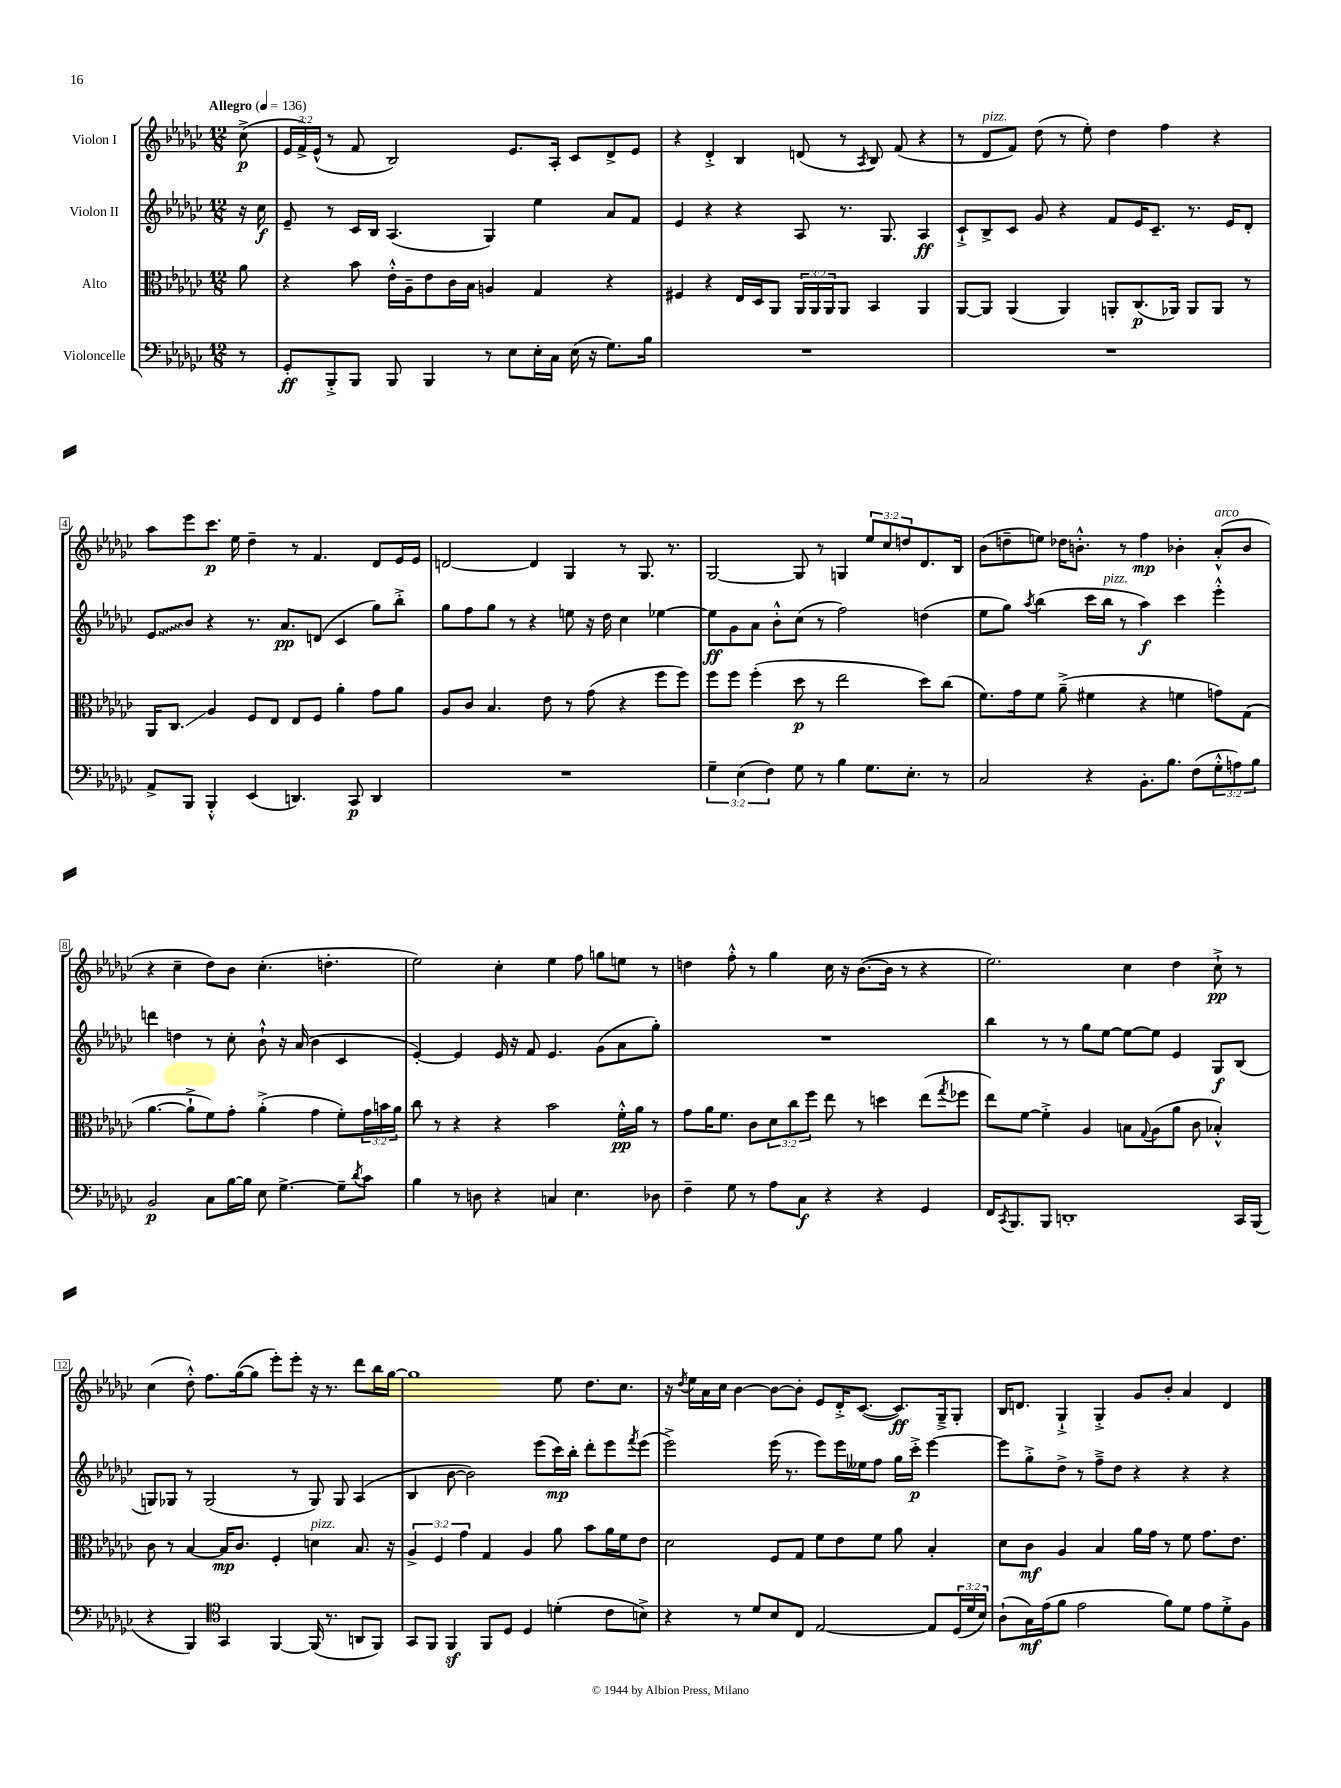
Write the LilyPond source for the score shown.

<<
\new StaffGroup <<
\new Staff = "s0" \with { instrumentName = "Violon I" } {
    \clef treble \key ges \major \numericTimeSignature \time 12/8 \override Staff.TupletNumber.text = #tuplet-number::calc-fraction-text \partial 8 \tempo "Allegro" 4 = 136
    ces''8->\p( |
    \tuplet 3/2 { ees'16 f'16->) ees'16-^( } r8 f'8 bes2) ees'8. aes16-. ces'8 des'8-> ees'8 |
    r4 des'4-.-> bes4 d'8( r8 \acciaccatura { aes8 } bes8) f'8( r4 |
    r8 des'8^\markup { \italic "pizz." } f'8) des''8( r8 ees''8-.) des''4 f''4 r4 |
    aes''8 ees'''8 ces'''8.\p ees''16 des''4-- r8 f'4. des'8 ees'16 ees'16 |
    d'2~ d'4 ges4 r8 ges8. r8. |
    ges2~ ges8 r8 g4 \tuplet 3/2 { ees''8 ces''8 d''8 } des'8. bes16 |
    bes'8( d''8-- e''8) des''16 b'8.-.-^ r8 f''4\mp bes'4-. aes'8-.-^^\markup { \italic "arco" }( bes'8 |
    r4 ces''4-- des''8) bes'8 ces''4.-.( d''4.-. |
    ees''2) ces''4-. ees''4 f''8 g''8 e''8 r8 |
    d''4 f''8-.-^ r8 ges''4 ces''16 r16 bes'8.~( bes'16 r8 r4 |
    ees''2.) ces''4 des''4 ces''8-!->\pp r8 |
    ces''4( des''8-.-^) f''8. ges''16~( ges''8 ees'''8-.) ees'''8-. r16 r8. des'''8 bes''16 ges''16~ |
    ges''1 ees''8 des''8. ces''8. |
    r16 \acciaccatura { des''8 } ees''16 aes'16 ces''16 bes'4~ bes'8~ bes'8-. ees'8 des'16-.-> ces'8.~( ces'8.\ff) ges16---> ges8-. |
    bes16 d'8. ges4-!-> ges4-.-> ges'8 bes'8-. aes'4 d'4 \bar "|." |
}
\new Staff = "s1" \with { instrumentName = "Violon II" } {
    \clef treble \key ges \major \numericTimeSignature \time 12/8 \partial 8
    r16 ces''16\f |
    ees'8-- r8 ces'16 bes16 aes4.( ges4) ees''4 aes'8 f'8 |
    ees'4 r4 r4 aes8 r8. ges8. aes4\ff |
    ces'8-!-> bes8-> ces'8 ges'8 r4 f'8 ees'16 ces'8.-- r8. ees'16 des'8-. |
    \once \override Glissando.style = #'zigzag ees'8\glissando bes'8 r4 r8. aes'8.\pp d'8( ces'4 ges''8) bes''8-.-> |
    ges''8 f''8 ges''8 r8 r4 e''8 r16 des''16 ces''4 ees''4~ |
    ees''8\ff ges'8 aes'8 bes'8-.-^ ces''8( r8 f''2) d''4( |
    ees''8 ges''8) \acciaccatura { aes''8 } bes''4( ces'''16 bes''16^\markup { \italic "pizz." } r8 aes''4\f) ces'''4 ees'''4-.-^ |
    d'''4 d''4 r8 ces''8-. bes'8-!-^ r16 aes'16( bes'4 ces'4 |
    ees'4~-.) ees'4 ees'16 r16 f'8 ees'4. ges'8( aes'8 ges''8-.) |
    R1. |
    bes''4 r8 r8 ges''8 ees''8~ ees''8~ ees''8 ees'4 ges8\f bes8( |
    g8) ges8 r8 ges2( r8 ges8) ges8 aes4( |
    bes4 bes'8~ bes'2) ees'''8( ces'''16\mp) bes''16-. des'''8-. ees'''8 \acciaccatura { f'''8 } ees'''8( |
    ees'''2->) ees'''16( r8. ees'''8) ees'''16 eeses''16 f''8 ges''16 ces'''16-.->\p ees'''4~ |
    ees'''8 ges''8-.-> des''8-> r8 f''8---> des''8 r4 r4 r4 \bar "|." |
}
\new Staff = "s2" \with { instrumentName = "Alto" } {
    \clef alto \key ges \major \numericTimeSignature \time 12/8 \override Staff.TupletNumber.text = #tuplet-number::calc-fraction-text \partial 8
    aes'8 |
    r4 bes'8 ees'16-.-^ aes16-- ees'8 ces'16 bes16 a4 ges4 r4 |
    fis4 r4 ees16 des16 aes,8 \tuplet 3/2 { aes,16 aes,16 aes,16 } aes,8 bes,4 aes,4 |
    aes,8~ aes,8 aes,4( aes,4) a,8-. ces8.\p( aes,16) aes,8 aes,8 r8 |
    aes,16 ces8.\glissando aes4 f8 ees8 ees8 f8 aes'4-. ges'8 aes'8 |
    aes8 ces'8 bes4. ees'8 r8 ges'8( r4 f''8 f''8) |
    f''8 f''8 f''4-.( des''8\p r8 ees''2 des''8) ces''8( |
    f'8.) ges'16 f'8 aes'8--->( fis'4 r4 f'4 g'8) ges8( |
    aes'4.~ aes'8-!-> f'8) ges'8-. aes'4-.->( ges'4 f'8-.) \tuplet 3/2 { ges'16 b'16 aes'16 } |
    ces''8 r8 r4 r4 bes'2 f'16-.-^\pp aes'16 r8 |
    ges'8 aes'16 f'8. ces'8 \tuplet 3/2 { des'8 ces''8 f''8 } ees''8 r8 d''4 ees''8( \acciaccatura { ges''8 } fes''8 |
    ees''8) f'8~ f'4-.-> aes4 b8 \appoggiatura { ges8 } aes8( aes'8 ces'8 bes4-.-^) |
    ces'8 r8 bes4~ bes16\mp ces'8. f4-. d'4^\markup { \italic "pizz." } bes8. r16 |
    \tuplet 3/2 { aes4-> f4 ges'4 } ges4 aes4 aes'8 bes'8 aes'16 f'16 ees'8 |
    des'2 f8 ges8 f'8 ees'8 f'8 aes'8 bes4-. |
    des'8 ces'8\mf aes4 bes4 aes'16 ges'16 r8 f'8 ges'8. ees'8. \bar "|." |
}
\new Staff = "s3" \with { instrumentName = "Violoncelle" } {
    \clef bass \key ges \major \numericTimeSignature \time 12/8 \override Staff.TupletNumber.text = #tuplet-number::calc-fraction-text \partial 8
    r8 |
    ges,8-.\ff bes,,8-.-> bes,,8 bes,,8 bes,,4 r8 ees8 ees16-. ces16 ees16( r16 ges8.) bes16 |
    R1. |
    R1. |
    aes,8-> bes,,8 bes,,4-.-^ ees,4( d,4.) ces,8\p d,4 |
    R1. |
    \tuplet 3/2 { ges4-- ees4( f4) } ges8 r8 bes4 ges8. ees8.-. r8 |
    ces2 r4 bes,8.-. bes8. f8( \tuplet 3/2 { ges8-.-^ a8) bes8 } |
    bes,2\p ces8 bes16~ bes16 ees8 ges4.~-> ges8-- \acciaccatura { des'8 } ces'8 |
    bes4 r8 d8 r4 c4 ees4. des8 |
    f4-- ges8 r8 aes8 ces8\f r4 r4 ges,4 |
    f,16 \acciaccatura { ces,8 } bes,,8. bes,,8 d,1-. ces,16 bes,,16( |
    r4 bes,,4) \clef tenor ges,4 f,4~ f,16( r8. a,8 f,8) |
    ges,8 f,8 f,4\sf f,8 des8 des4 d'4-.( ces'8 b8->) |
    r4 r8 des'8 bes8 ces8 ees2~ ees8 \tuplet 3/2 { des16( des'16 bes16) } |
    aes8-!( ges16\mf) ees'16( f'8 ees'2 f'8) des'8 ees'8 des'8-.-> f8 \bar "|." |
}
>>
>>
\layout { \context { \Score \override BarNumber.stencil = #(make-stencil-boxer 0.1 0.3 ly:text-interface::print) } }
